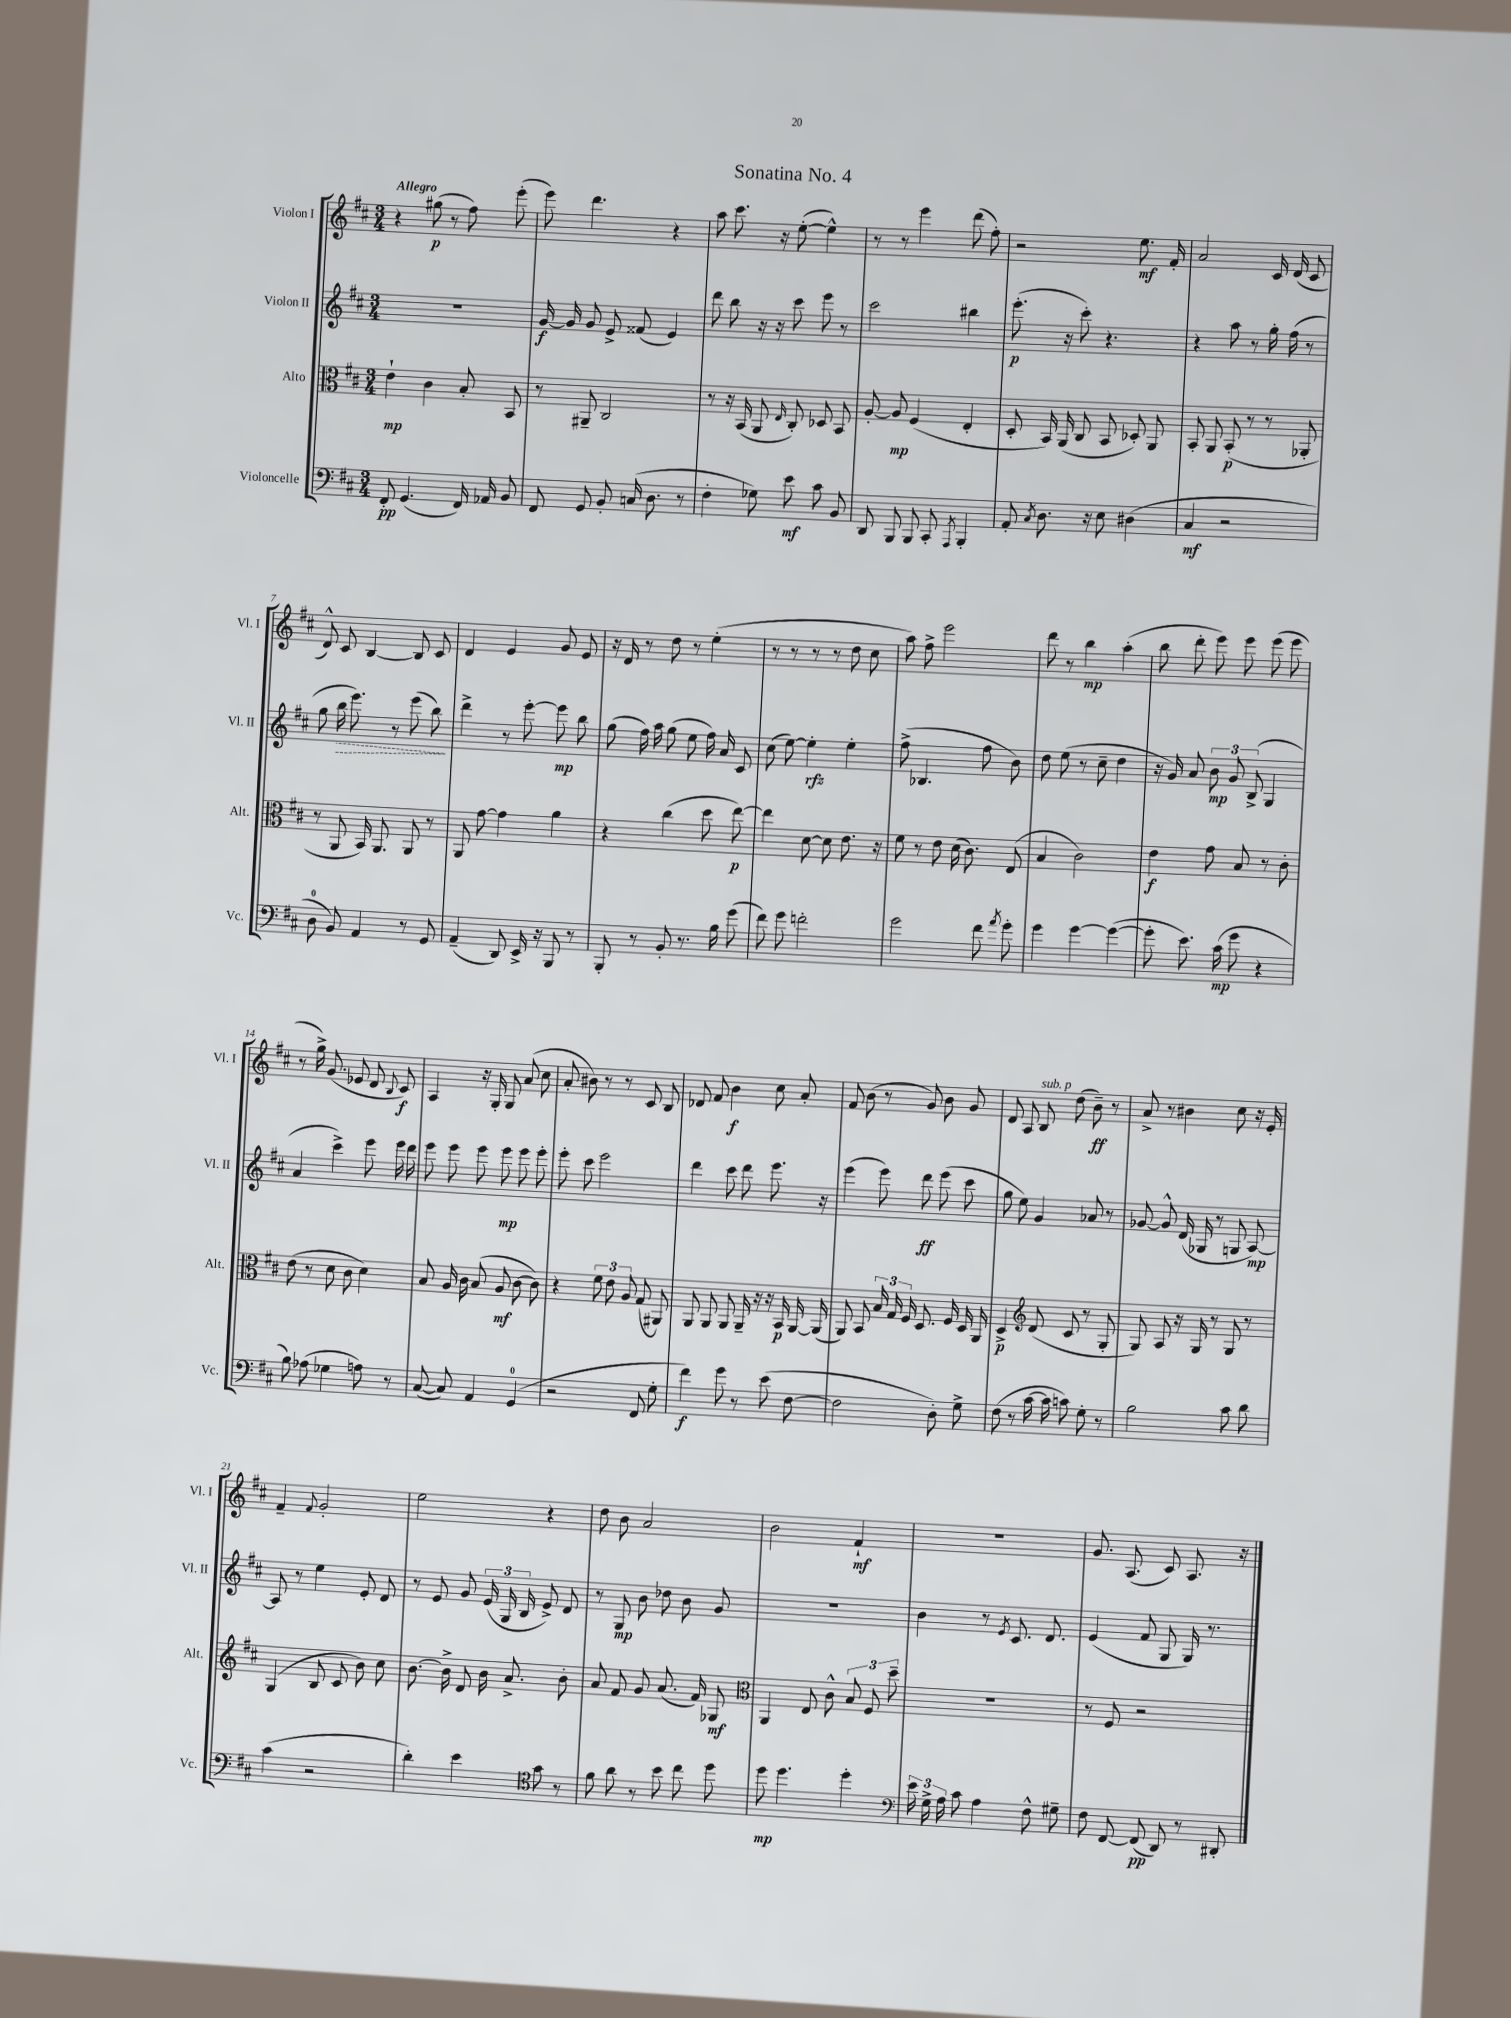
\header { title = "Sonatina No. 4" }
<<
\new StaffGroup <<
\new Staff = "s0" \with { instrumentName = "Violon I" shortInstrumentName = "Vl. I" } {
    \clef treble \key d \major \numericTimeSignature \time 3/4 \tempo "Allegro"
    \autoBeamOff r4 gis''8\p( r8 fis''8) e'''8-.( |
    e'''8) d'''4. r4 |
    a''8 cis'''8. r16 e''8~-.( e''4-^) |
    r8 r8 e'''4 d'''8( fis''8-.) |
    r2 e''8.\mf fis'16-. |
    a'2 cis'16 d'16( cis'8 |
    d'8-^) cis'8 b4~ b8 cis'8 |
    d'4 e'4 g'8 e'8 |
    r16 d'16 r8 d''8 r8 e''4-.( |
    r8 r8 r8 r8 d''8 cis''8 |
    a''8) fis''8-> e'''2 |
    d'''8 r8 b''4\mp a''4-.( |
    b''8 d'''8-. e'''8) e'''8 e'''8( e'''8 |
    r8 g''16->) g'8.( ees'8 d'8 \appoggiatura { b8 } cis'8\f) |
    a4 r16 g16-. g8 a'8( cis''8 |
    a'8-. bis'8) r8 r8 cis'8 b8 |
    des'8 fis'8 b'4\f cis''8 a'8-. |
    fis'8 b'8( r8 g'8) b'8 g'8 |
    d'8 a8 b8^\markup { \italic "sub. p" } d''8( b'8--\ff) r8 |
    a'8-> r8 bis'4 cis''8 r16 e'16-. |
    fis'4-- \appoggiatura { fis'8 } g'2-. |
    e''2 r4 |
    d''8 b'8 a'2 |
    b'2 fis'4-!\mf |
    R2. |
    g'8. a8.( cis'8) a8. r16 \bar "|." |
}
\new Staff = "s1" \with { instrumentName = "Violon II" shortInstrumentName = "Vl. II" } {
    \clef treble \key d \major \numericTimeSignature \time 3/4
    \autoBeamOff R2. |
    g'16~\f g'16 g'8 e'8-> fisis'8( e'4) |
    d'''8 b''8 r16 r16 cis'''8 e'''8 r8 |
    cis'''2 bis''4 |
    e'''8.-.\p( r16 cis'''8-.) r4. |
    r4 a''8 r8 g''16-. fis''16( r8 |
    g''8 \once \override Hairpin.style = #'dashed-line b''16\> e'''8.) r8 e'''8( b''8\!) |
    d'''4-> r8 e'''8~-. e'''8\mp b''8 |
    g''8( fis''16) a''16 g''8( e''8 fis''16) a'16 cis'8 |
    cis''8( e''8~) e''4-.\rfz e''4-. |
    fis''8->( bes4. fis''8 b'8) |
    d''8 e''8( r8 cis''8-- d''4 |
    r16 g'16) a'8 \tuplet 3/2 { b'8\mp g'8 b8->( } g4 |
    a'4 cis'''4->) e'''8 e'''16 d'''16 |
    e'''8 e'''8 e'''8 e'''8\mp e'''8 e'''8-. |
    e'''8-. cis'''8 e'''2 |
    d'''4 cis'''8 d'''8 e'''8. r16 |
    e'''4( e'''8) d'''8\ff e'''8( cis'''8 |
    g''8 e''8) g'4 aes'8 r8 |
    ges'8~ ges'8-^ d'16( ges16 r8 g8 a8~\mp) |
    a8 r8 e''4 e'8-. d'8 |
    r8 e'8 g'8 \tuplet 3/2 { e'16( g16 b16 } e'8->) d'8 |
    r8 g8\mp b'8 des''8 b'8 g'8 |
    R2. |
    b'4 r8 \acciaccatura { e'8 } cis'8. d'8. |
    e'4( fis'8 g8 g16) r8. \bar "|." |
}
\new Staff = "s2" \with { instrumentName = "Alto" shortInstrumentName = "Alt." } {
    \clef alto \key d \major \numericTimeSignature \time 3/4
    \autoBeamOff e'4-!\mp cis'4 b8-. b,8 |
    r8 ais,8-- cis2 |
    r8 r16 b,16( a,8 \grace { e16 } cis8-.) des8 b,8 |
    a8~-. a8\mp fis4( e4-. |
    d8-. b,16) a,16( cis8 b,8 des8-.) a,8 |
    b,8-. a,8 b,8-.\p( r8 r8 aes,8-. |
    r8 a,8 b,16) a,8. a,8 r8 |
    a,8 g'8~ g'4 a'4 |
    r4 cis''4( d''8 e''8~\p) |
    e''4 d'8~ d'8 e'8. r16 |
    fis'8 r8 e'8 d'16( cis'8.) e8( |
    b4 cis'2) |
    e'4\f g'8 b8 r8 cis'8-. |
    e'8( r8 d'8 cis'8 d'4) |
    b8 a16 cis'16 b8( a8\mf cis'8~ cis'8) |
    r4 \tuplet 3/2 { fis'8 e'8 a8 } g8( ais,8) |
    a,8 a,8 a,8 a,16-- r16 r16 b,16\p a,16~ a,16( |
    a,8) b,8 \tuplet 3/2 { b16 g16 fis16 } d8. fis16 d16 a,16 |
    d4->\p \clef treble d'8( cis'8 r8 g8-. |
    g8) a8 r16 g16 r8 g8 r8 |
    g4( b8 cis'8 b'8) cis''8 |
    b'8.~ b'16-> d'8 b'16 a'8.-> b'8-. |
    a'8 fis'8 g'8 a'8.( fis'16) ges8\mf |
    \clef alto a,4 e8 cis'8-^ \tuplet 3/2 { b8 fis8 d''8-- } |
    R2. |
    r8 fis8 r2 \bar "|." |
}
\new Staff = "s3" \with { instrumentName = "Violoncelle" shortInstrumentName = "Vc." } {
    \clef bass \key d \major \numericTimeSignature \time 3/4
    \autoBeamOff fis,8-.\pp g,4.( fis,16) aes,16 b,8 |
    fis,8 g,8 b,8-. c16( d8. r8 |
    fis4-. ges8) e'8\mf cis'8 b,8 |
    d,8 b,,8 b,,8 cis,8-. \acciaccatura { a,,8 } b,,4-. |
    a,8-. \acciaccatura { cis8 } d8. r16 e8 dis4( |
    cis4\mf r2 |
    d8-0 b,8) a,4 r8 g,8 |
    a,4--( d,8) e,16-> r16 b,,8 r8 |
    b,,8-. r8 b,8-. r8. b16 g'8( |
    fis'8) g'8 f'2-. |
    g'2 fis'8 \acciaccatura { a'8 } g'8-. |
    g'4 g'4~ g'4~( |
    g'8-. e'8.) cis'16\mp( g'8 r4 |
    b8) aes8( ges4 a8) r8 |
    cis8~( cis8) a,4 g,4-0( |
    r2 fis,8 g8-. |
    fis'4\f) g'8 r8 e'8( fis8~ |
    fis2 d8-.) g8-> |
    fis8( r8 cis'16~ cis'16 c'8) g8-. r8 |
    b2 cis'8 d'8 |
    cis'4( r2 |
    d'4-.) e'4 \clef tenor g'8 r8 |
    fis'8 a'8 r8 b'8 cis''8 d''8 |
    d''8\mp d''4. d''4-. |
    \clef bass \tuplet 3/2 { e'16 g16-> a16 } cis'8 a4 fis8-^ gis8-- |
    fis8 fis,8~ fis,8\pp( d,8) r8 dis,8-. \bar "|." |
}
>>
>>
